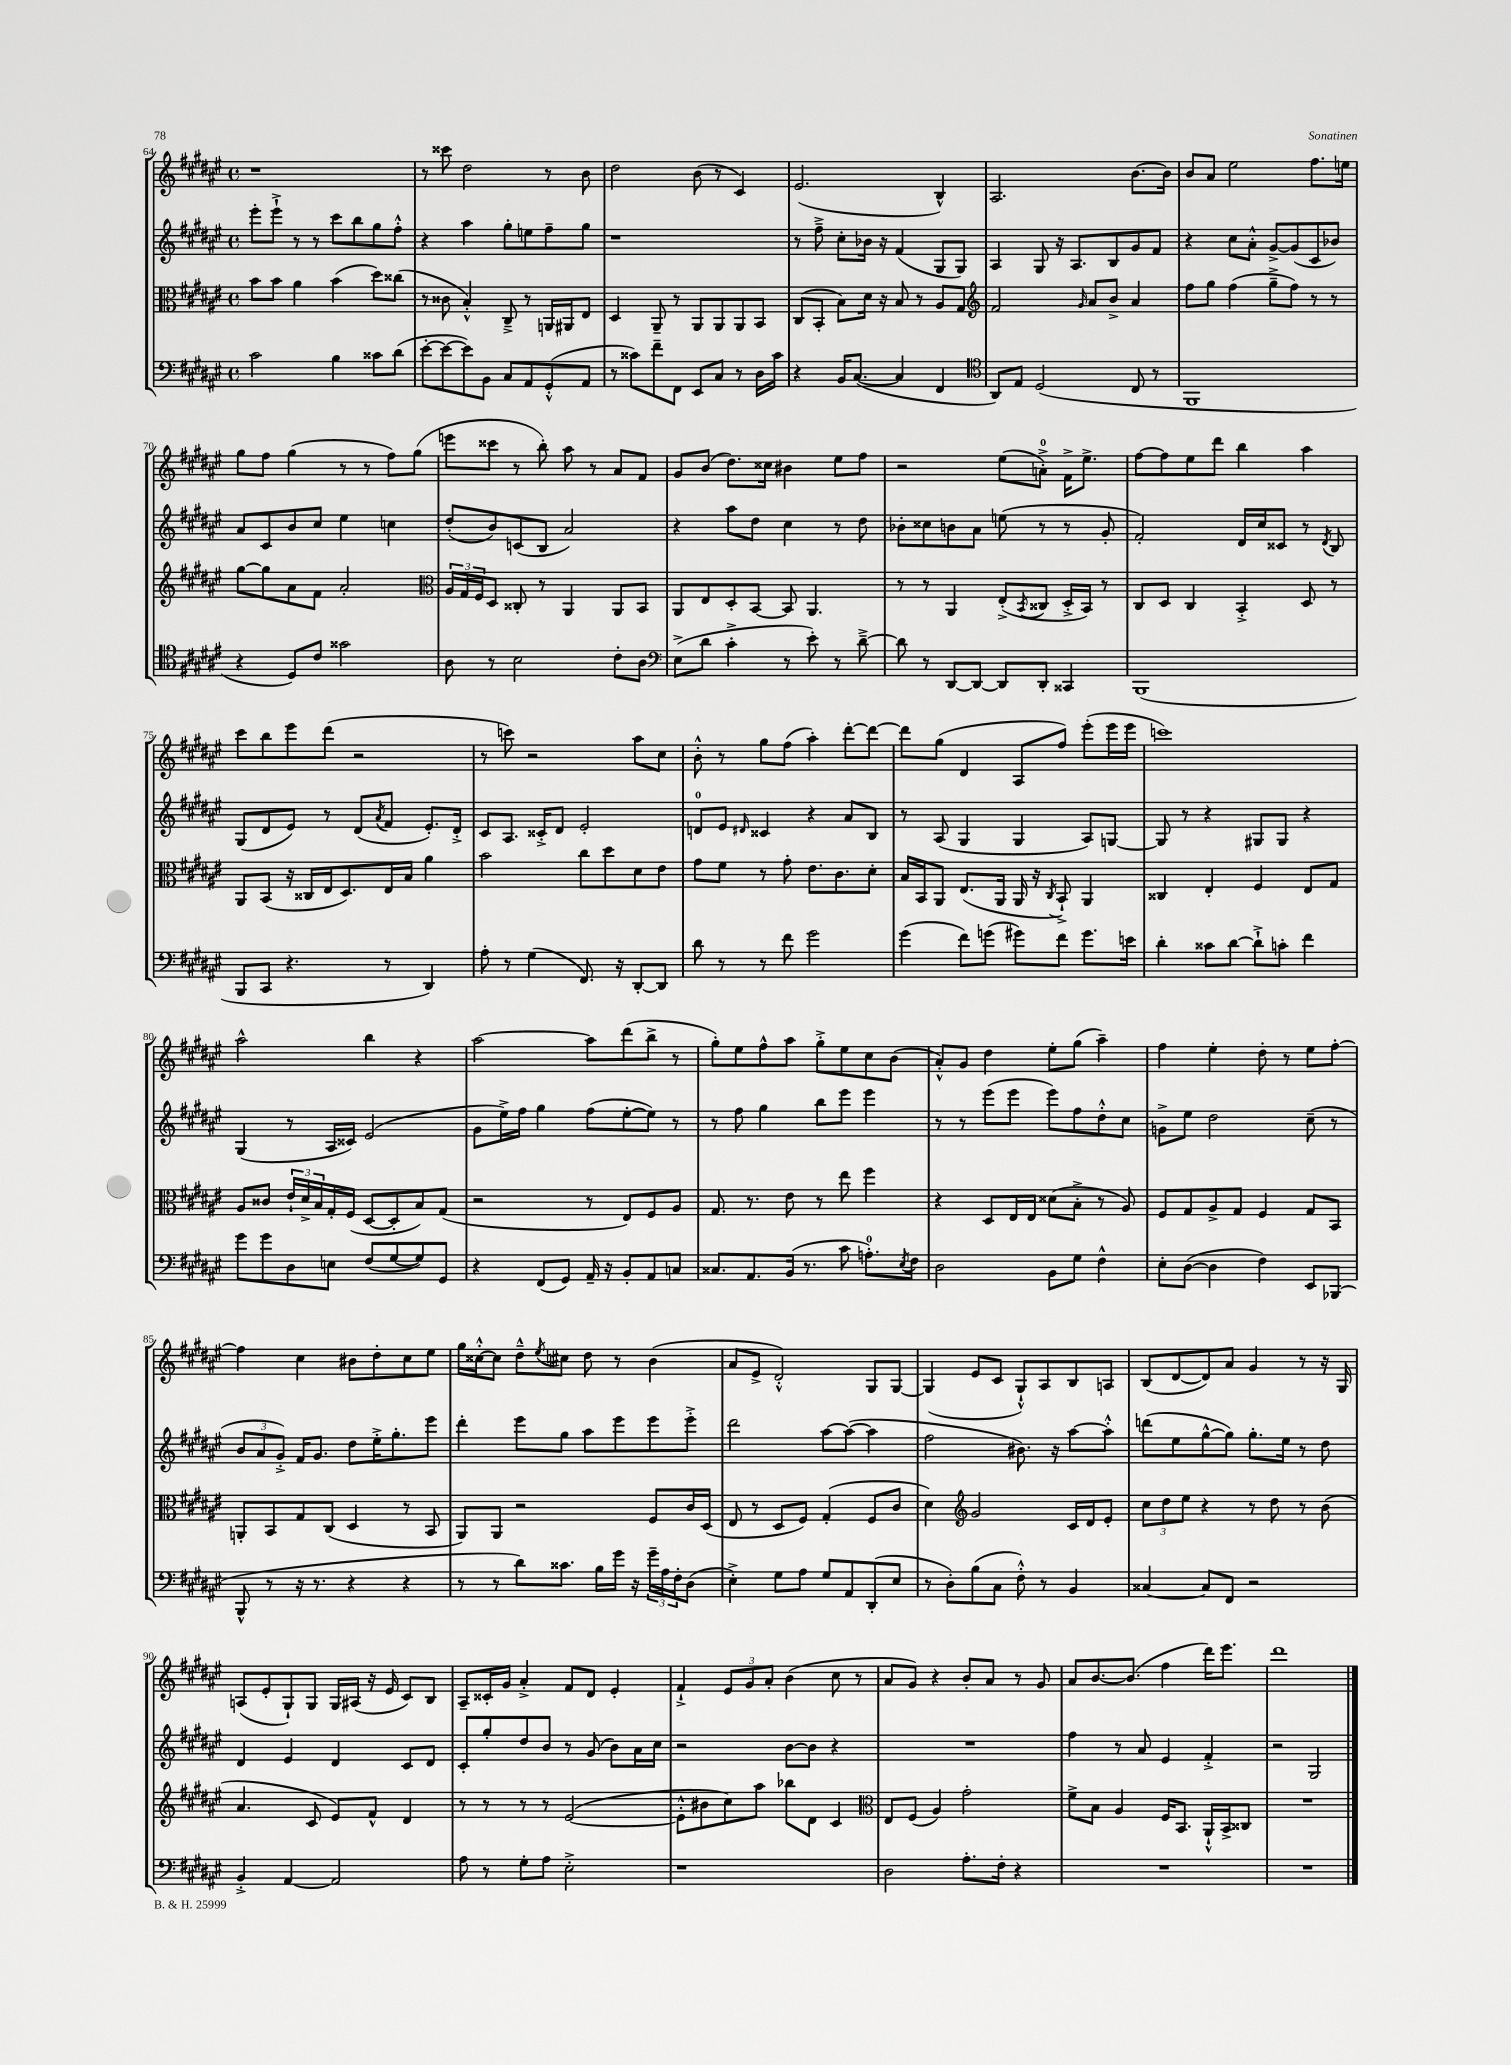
<<
\new StaffGroup <<
\new Staff = "s0" {
    \clef treble \key fis \major \defaultTimeSignature \time 4/4
    r1 |
    r8 cisis'''8 dis''2 r8 b'8 |
    dis''2 b'8( r8 cis'4) |
    eis'2.( b4-^) |
    ais2. b'8.~ b'16 |
    b'8 ais'8 eis''2 fis''8. e''16 |
    gis''8 fis''8 gis''4( r8 r8 fis''8) gis''8( |
    e'''8 cisis'''8 r8 b''8-.) ais''8 r8 ais'8 fis'8 |
    gis'8 b'8( dis''8.) cisis''16 bis'4 eis''8 fis''8 |
    r2 eis''8( a'8-0-.->) fis'16-> eis''8.-> |
    fis''8~ fis''8 eis''8 dis'''8 b''4 ais''4 |
    cis'''8 b''8 eis'''8 dis'''8( r2 |
    r8 c'''8) r2 ais''8 cis''8 |
    b'8-.-^ r8 gis''8 fis''8( ais''4-.) dis'''8~-. dis'''8~ |
    dis'''8 gis''8( dis'4 ais8 fis''8) eis'''8-.( eis'''16 eis'''16 |
    c'''1) |
    ais''2-^ b''4 r4 |
    ais''2~ ais''8 dis'''8( b''8-> r8 |
    gis''8-.) eis''8 fis''8-^ ais''8 gis''8-.-> eis''8 cis''8 b'8( |
    ais'8-.-^) gis'8 dis''4 eis''8-. gis''8( ais''4--) |
    fis''4 eis''4-. dis''8-. r8 eis''8 fis''8~-. |
    fis''4 cis''4 bis'8 dis''8-. cis''8 eis''8 |
    gis''16 cisis''16~-.-^ cisis''8 dis''8---^ \acciaccatura { eis''8 } cis''8 dis''8 r8 b'4( |
    ais'8 eis'8-> dis'2-.-^) gis8 gis8~ |
    gis4( eis'8 cis'8 gis8-!-^) ais8 b8 a8 |
    b8( dis'8~ dis'8) ais'8 gis'4 r8 r16 gis16 |
    a8( eis'8-. gis8-!) gis8 gis16 ais16( r16 eis'16 cis'8) b8 |
    ais8-- cisis'16-. gis'16 ais'4-.-> fis'8 dis'8 eis'4-. |
    fis'4-!-> \tuplet 3/2 { eis'8 gis'8 ais'8-. } b'4( cis''8 r8 |
    ais'8 gis'8) r4 b'8-. ais'8 r8 gis'8 |
    ais'8 b'8.~ b'8.( fis''4 dis'''16) eis'''8. |
    dis'''1 \bar "|." |
}
\new Staff = "s1" {
    \clef treble \key fis \major \defaultTimeSignature \time 4/4
    eis'''8-. eis'''8-!-> r8 r8 cis'''8 b''8 gis''8 fis''8-.-^ |
    r4 ais''4 gis''8-. e''8 fis''8-- gis''8 |
    r1 |
    r8 fis''8---> cis''8-. bes'16 r16 fis'4( gis8 gis8) |
    ais4 gis8 r16 ais8. b8 gis'8 fis'8 |
    r4 cis''8 ais'8-.-^ gis'8~-> gis'8( cis'8 bes'8) |
    ais'8 cis'8 b'8 cis''8 eis''4 c''4 |
    dis''8-.( b'8) c'8( b8 ais'2) |
    r4 ais''8 dis''8 cis''4 r8 dis''8 |
    bes'8-. cisis''8 b'8 ais'8 e''8( r8 r8 gis'8-. |
    fis'2-.) dis'16 cis''16 cisis'8 r8 \acciaccatura { dis'8 } b8 |
    gis8( dis'8 eis'8) r8 dis'8( \acciaccatura { ais'8 } fis'8 eis'8.-.) dis'16-.-> |
    cis'8 ais8. cisis'16-.-> dis'8 eis'2-. |
    d'8-0 eis'8 \grace { dis'16 } cisis'4 r4 ais'8 b8 |
    r8 ais8( gis4 gis4 ais8) g8~ |
    g8 r8 r4 gis8 gis8 r4 |
    gis4( r8 ais16 cisis'16) eis'2( |
    gis'8 eis''16->) fis''16 gis''4 fis''8( eis''8~-. eis''8) r8 |
    r8 fis''8 gis''4 b''8 eis'''8 eis'''4 |
    r8 r8 eis'''8( eis'''8 eis'''8) fis''8 dis''8-.-^ cis''8 |
    g'8-> eis''8 dis''2 cis''8--( r8 |
    \tuplet 3/2 { b'8 ais'8 gis'8-.->) } fis'16 gis'8. dis''8 eis''16-.-> gis''8.-. eis'''8 |
    dis'''4-. eis'''8 gis''8 ais''8 eis'''8 eis'''8 eis'''8-.-> |
    dis'''2 ais''8~ ais''8~( ais''4 |
    fis''2 bis'8.) r16 ais''8~ ais''8-.-^ |
    d'''8( eis''8 gis''8~-^ gis''8) gis''8.-. eis''16 r8 dis''8 |
    dis'4 eis'4 dis'4 cis'8 dis'8 |
    cis'8-. gis''8-. dis''8 b'8 r8 gis'8( b'8) ais'16 cis''16 |
    r2 b'8~ b'8 r4 |
    R1 |
    fis''4 r8 ais'8 eis'4 fis'4-.-> |
    r2 gis2 \bar "|." |
}
\new Staff = "s2" {
    \clef alto \key fis \major \defaultTimeSignature \time 4/4
    b'8 b'8 ais'4 b'4( dis''8) cisis''8( |
    r8 cisis'8 b4-.-^) cis8---> r8 a,16 ais,16 eis8 |
    dis4 ais,8-- r8 ais,8 ais,8 ais,8 b,8 |
    cis8( b,8-. b8) dis'16 r16 b8 r8 ais8 gis8 |
    \clef treble fis'2 \grace { gis'16 } ais'8 b'8-> ais'4 |
    fis''8 gis''8 fis''4( gis''8---> fis''8) r8 r8 |
    gis''8~ gis''8 ais'8 fis'8 ais'2-. |
    \clef alto \tuplet 3/2 { ais16 gis16 fis16 } dis8 cisis8-. r8 ais,4 ais,8 b,8 |
    ais,8 eis8 dis8-. b,8~ b,8 ais,4. |
    r8 r8 ais,4 eis8-.->( \acciaccatura { b,8 } cisis8 dis16-.-> b,16) r8 |
    cis8 dis8 cis4 b,4-.-> dis8 r8 |
    ais,8 b,8( r16 cisis16 eis16 dis8.) eis16 b16 ais'4 |
    b'2 cis''8 dis''8 dis'8 eis'8 |
    gis'8 fis'8 r8 gis'8-. eis'8. cis'8. dis'8-. |
    b16 b,16 ais,8 eis8.( ais,16 ais,16 r16 \acciaccatura { cis8 } b,8-!->) ais,4 |
    cisis4 eis4-. fis4 eis8 gis8 |
    ais8 cisis'8 \tuplet 3/2 { eis'16-! dis'16-> b16 } gis16-. fis16( dis8~ dis8-. b8) gis8( |
    r2 r8 eis8) fis8 ais8 |
    gis8. r8. eis'8 r8 eis''8 fis''4 |
    r4 dis8 eis16 eis16 disis'8( b8-.-> r8 ais8) |
    fis8 gis8 ais8-> gis8 fis4 gis8 b,8 |
    a,8-. b,8 gis8 cis8( dis4 r8 b,8 |
    ais,8) ais,8 r2 fis8 cis'16 dis16( |
    eis8 r8 dis8 fis8) gis4-.( fis8 cis'8 |
    dis'4) \clef treble gis'2 cis'16 dis'16 eis'8-. |
    \tuplet 3/2 { cis''8 dis''8 eis''8 } r4 r8 dis''8 r8 b'8( |
    ais'4. cis'8 eis'8) fis'8-^ dis'4 |
    r8 r8 r8 r8 eis'2~( |
    eis'8-.-^ bis'8 cis''8) ais''8 bes''8 dis'8 cis'4 |
    \clef alto eis8 fis8( ais4) gis'2-. |
    fis'8-> b8 ais4 fis16 b,8. ais,16-!-^ b,16-> cisis8 |
    R1 \bar "|." |
}
\new Staff = "s3" {
    \clef bass \key fis \major \defaultTimeSignature \time 4/4
    cis'2 b4 cisis'8 dis'8( |
    eis'8~-. eis'8~ eis'8) b,8 cis8 ais,8 gis,8-.-^( ais,8 |
    r8 cisis'8) fis'8-- fis,8 eis,8 cis8 r8 dis16 cisis'16 |
    r4 b,16 cis8.~( cis4 fis,4 |
    \clef tenor ais,8) eis8 dis2( cis8 r8 |
    fis,1 |
    r4 dis8) cis'8 gisis'2 |
    ais8 r8 b2 cis'8-. ais8 |
    \clef bass eis8->( dis'8 cis'4-.-> r8 eis'8-.) r8 dis'8~---> |
    dis'8 r8 dis,8~ dis,8~ dis,8 dis,8-. cisis,4 |
    b,,1( |
    b,,8 cis,8 r4. r8 dis,4) |
    ais8-. r8 gis4( fis,8.) r16 dis,8~-. dis,8 |
    dis'8 r8 r8 fis'8 gis'2 |
    gis'4( fis'8) g'8( gis'8) fis'8 gis'8. e'16 |
    dis'4-. cisis'8 dis'8~ dis'8-!-> c'8-. fis'4 |
    gis'8 gis'8 dis8 e8 fis8( gis8~ gis8) gis,8 |
    r4 fis,8( gis,8) ais,16-- r16 b,8-. ais,8 c8 |
    cisis8. ais,8. b,16( r8. cis'8 a8.-0-.) \acciaccatura { eis8 } fis16 |
    dis2 b,8 gis8 fis4-^ |
    eis8-. dis8~( dis4 fis4) eis,8 bes,,8( |
    b,,8-^ r8 r16 r8. r4 r4 |
    r8 r8 dis'8) cisis'8. b16 gis'16 r16 \tuplet 3/2 { gis'16-- ais16 fis16-. } dis8( |
    eis4-.->) gis8 ais8 gis8 ais,8 dis,8-.( eis8 |
    r8 dis8-.) b8( cis8 fis8-.-^) r8 b,4 |
    cisis4~ cisis8 fis,8 r2 |
    b,4-.-> ais,4~ ais,2 |
    ais8 r8 gis8-. ais8 eis2-.-> |
    r1 |
    dis2 ais8.-. fis16-. r4 |
    R1 |
    R1 \bar "|." |
}
>>
>>
\layout { \context { \Score currentBarNumber = #64 } }
